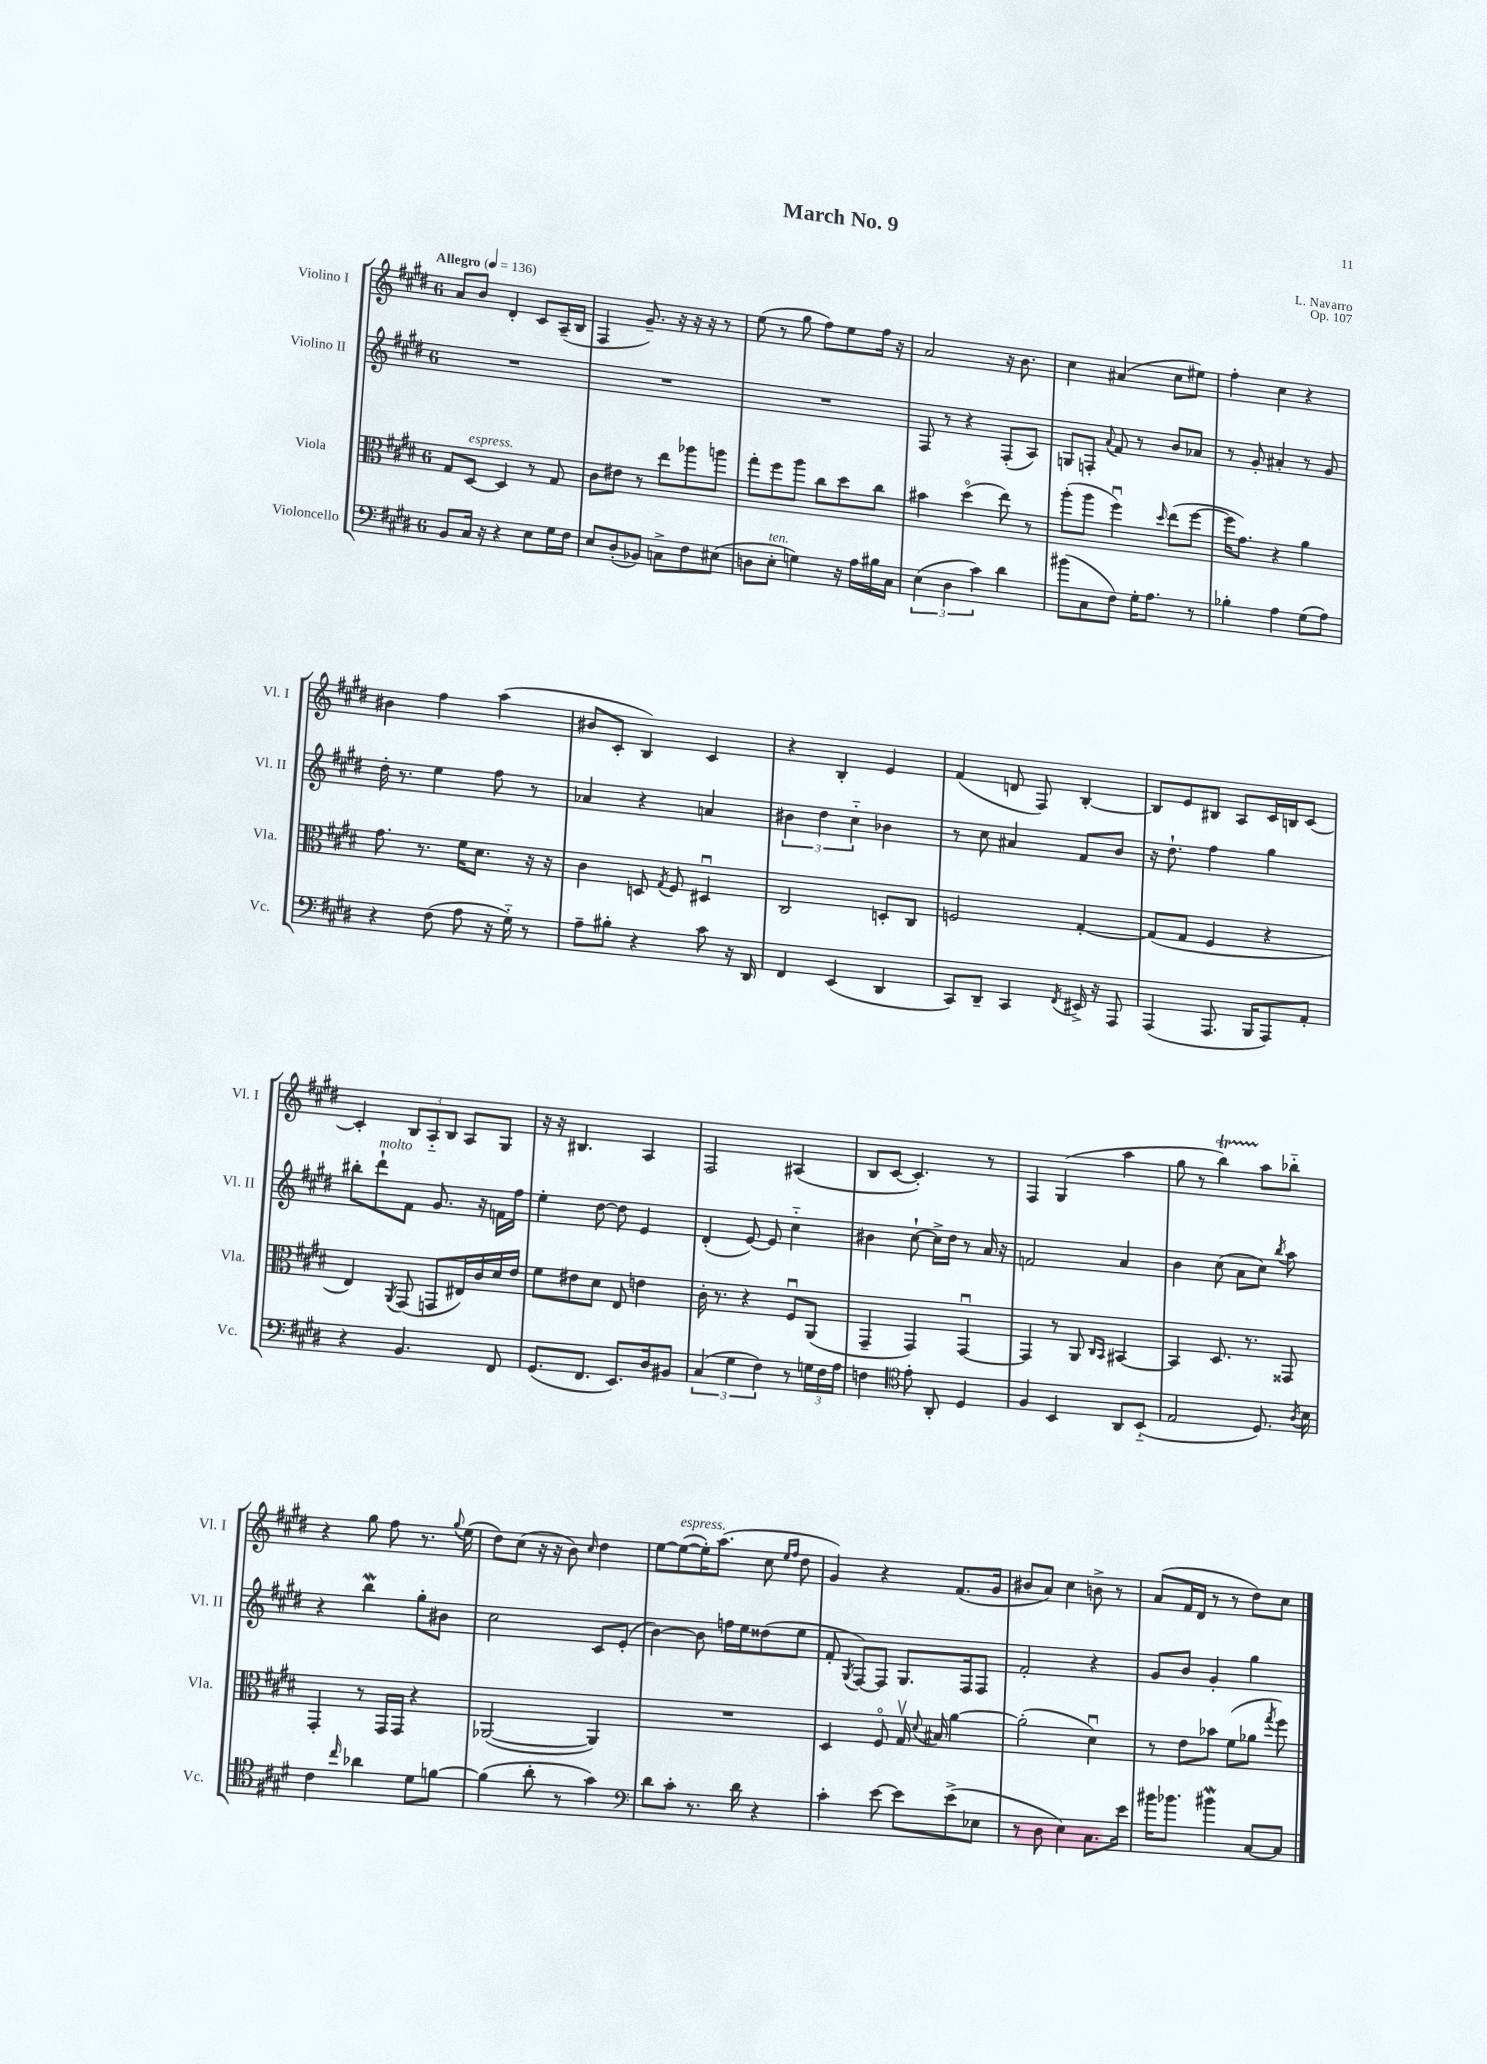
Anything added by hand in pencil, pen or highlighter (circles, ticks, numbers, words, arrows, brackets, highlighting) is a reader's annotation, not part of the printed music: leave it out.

**kern	**kern	**kern	**kern
*staff4	*staff3	*staff2	*staff1
*clefF4	*clefC3	*clefG2	*clefG2
*k[f#c#g#d#]	*k[f#c#g#d#]	*k[f#c#g#d#]	*k[f#c#g#d#]
*M6/8	*M6/8	*M6/8	*M6/8
*MM136	*MM136	*MM136	*MM136
8BB/L	8G#/L	2.r	8a/L
16C#/Jk	[8D#/J	.	8b/J
16r	.	.	.
4r	4D#/]	.	4d#'/
8E\L	8r	.	8c#/L
16G#\L	8G#/	.	(16A~/L
16F#\JJ	.	.	16B/JJ
=	=	=	=
8E/L	8c#\L	2.r	4F#/
(8D#'/	8e#\J	.	.
8BB-/J)	8r	.	8.g#~/)
8C^\L	8ee\L	.	.
.	.	.	16r
8F#\	8aa-\	.	16r
.	.	.	16r
(8E#\J	8aa\J	.	8r
=	=	=	=
8D\L	8gg#'\L	2.r	(8ee\
8E'\J	8ff#\	.	8r
4G\)	8aa\J	.	8gg#\
.	8cc#\L	.	8ff#\L)
16r	8dd#\	.	8ee\
16A\LL	.	.	.
16B#\	8cc#\J	.	16ff#\Jk
16C#\JJ	.	.	16r
=	=	=	=
(6E\	4b#\	8F#/	2a/
.	.	8r	.
6D#\	.	.	.
.	(4dd#o\	4r	.
6c#\)	.	.	.
4d#\	8ee\)	(8F#'/L	16r
.	.	.	8.b\
.	8r	8A/J)	.
=	=	=	=
(8b#\L	(8aa'\L	8G/L	4cc#\
8C#\	8aa\J	8F'/J	.
.	.	8qqa/	.
8F#\J)	4ff#u\)	8f#/	(4a#/
16G#'\LK	.	8r	.
8.A\J	.	.	.
.	16qqdd#/	.	.
.	(8ee\L	8b/L	8cc#\L
8r	[8ff#\J	8a-/J	8ee#\J)
=	=	=	=
4B-'\	16ff#\]LK	8r	4ff#'\
.	8.g#\J)	.	.
.	.	8g#'/	.
4A\	4r	4a#'/	4cc#\
(8G#\L	4a\	8r	4r
8A\J)	.	8g#/	.
=	=	=	=
4r	8.g#\	16dd#'\	4b#\
.	.	8.r	.
.	8.r	.	.
(8F#\	.	4ee\	4ff#\
8A\	16f#\LK	.	.
.	8.d#\J	.	.
16r	.	8ff#\	(4aa\
16G#'~\)	.	.	.
8r	16r	8r	.
.	16r	.	.
=	=	=	=
8A~\L	4c#\	4a-/	8b#/L
8B#'\J	.	.	8c#'/J
4r	8D/	4r	4B/)
.	8qG#/	.	.
.	8F#/	.	.
8c#\	4D#u/	4a/	4c#/
16r	.	.	.
16DD#/	.	.	.
=	=	=	=
4FF#/	2C#/	6b#\	4r
.	.	6dd#\	.
(4EE/	.	.	4B'/
.	.	6cc#'~\	.
4DD#/	8D'/L	4b-\	4e/
.	8C#/J	.	.
=	=	=	=
8CC#/L)	2F/	8r	(4f#/
8DD#~/J	.	8cc#\	.
4CC#/	.	4a#/	8d/
.	.	.	8F#/)
8qFF#/	.	.	.
16EE#^/	[4G#'/	8f#/L	[4B'/
16r	.	.	.
8AAA/	.	8b/J	.
=	=	=	=
(4AAA/	(8G#/]L	16r	8B/]L
.	.	8.dd#`\	.
.	8G#/J	.	8e/
8.AAA/	4F#/	4ff#\	8B#/J
.	.	.	8A/L
16BBB/LK	.	.	.
8AAA/)	4r	4gg#\	16c#/L
.	.	.	16B/J
8AA'/J	.	.	[8c#/J
=	=	=	=
4r	4E/)	8bb#'\L	4c#'/]
.	.	8ddd#`\	.
.	8qAA/	.	.
4.BB/	(8GG#/	8f#\J	12B/L
.	.	.	12A'~/
.	8GG/L	8.g#/	.
.	.	.	12B/J
.	16E#/L)	.	8A/L
.	16c#/	16r	.
8FF#/	16d#/	16f\LL	8G#/J
.	16e/JJ	16ff#\JJ	.
=	=	=	=
(8.GG#/L	8f#\L	4ee'\	16r
.	.	.	16r
.	8e#\	.	4.B#/
8.FF#/J	.	.	.
.	8d#\J	[8dd#\	.
8.EE/L)	8E/	8dd#\]	.
.	4e\	4e/	4A/
16D#/k	.	.	.
8BB#/J	.	.	.
=	=	=	=
(6C#/	16c#'\	(4d#'/	2F#/
.	8.r	.	.
6G#\	.	.	.
.	4r	[8e/)	.
6F#\)	.	.	.
.	.	8e/]	.
8r	8F#u/L	4cc#'~\	(4A#/
24G\LL	(8AA/J	.	.
24F#\	.	.	.
24A\JJ	.	.	.
=	=	=	=
4F\	4GG#~/	4b#\	8B/L
.	.	.	[8c#/J
*clefC4	*	*	*
8e'\	4GG#/)	[8cc#`\	4.c#'/])
8AA'/	.	16cc#^\]LL	.
.	.	16dd#\JJ	.
4D#/	[4GG#u/	8r	.
.	.	16a/	8r
.	.	16r	.
=	=	=	=
4F#/	4GG#/]	2f/	4F#/
4BB/	8r	.	(4G#/
.	8AA/	.	.
.	16qqC#/LL	.	.
.	16qqBB/JJ	.	.
8AA/L	[4BB#/	4a/	4aa\
(8BB'~/J	.	.	.
=	=	=	=
2E/	4BB#/]	4b\	8gg#\
.	.	.	8r
.	8.D#/	(8cc#\	4bb\)
.	.	8a\L	.
.	8.r	.	.
8.D#/)	.	8cc#\J)	8aa\L
.	.	8qbb/	.
.	8GG##/	8aa\	8bb-'~\J
8qA/	.	.	.
16B\	.	.	.
=	=	=	=
4c#\	4GG#'/	4r	4r
16qqcc#/	.	.	.
4a-\	8r	4bb\	8gg#\
.	16GG#/LL	.	8ff#\
.	16GG#/JJ	.	.
8d#\L	4r	8gg#'\L	8.r
[8f\J	.	8b#\J	.
.	.	.	8qqgg#/
.	.	.	(16ee\
=	=	=	=
(4f\]	([2AA-/	2cc#\	8dd#\L)
.	.	.	(8cc#\J
8a'\	.	.	16r
.	.	.	16r
8r	.	.	8b\)
.	.	.	16qqcc#/
4g#\)	4AA-/])	8c#/L	4dd#\
.	.	(8e'/J	.
=	=	=	=
*clefF4	*	*	*
8d#\L	2.r	[4b\)	[8ee\L
8c#'\J	.	.	(8ee\_
8.r	.	8b\]	16ee'\]K)
.	.	.	(8.aa\J
.	.	16ff\LL	.
16d#\	.	16ee\J	.
4r	.	(8dd##\	8cc#\
.	.	.	16qqee/LL
.	.	.	16qqff#/JJ
.	.	8ee\J	8dd#\
=	=	=	=
4c#'\	4D#/	8f#'/	4g#/)
.	.	8qG#/	.
.	.	[8F#/L)	.
[8e\	8F#o/	8F#/]J	4r
8e\]L	16G#v/	8.G#/L	.
.	8qqd#/	.	.
.	16B#/	.	.
(8e^\	[4a\	.	(8.f#/L
.	.	16F#/k	.
8E-\J	.	8F#/J	.
.	.	.	16g#/Jk
=	=	=	=
8r	(2a'\]	2f#'/	8b#/L
8D#\	.	.	8a/J)
4E\)	.	.	4cc#\
8.C#\L	4d#u\)	4r	8b^\
.	.	.	8r
16e\Jk	.	.	.
=	=	=	=
16b#\LK	8r	8g#/L	(8a/L
8.b-\J	.	.	.
.	8e\L	8b/J	16f#/L
.	.	.	16d#/JJ
4b#\	8b-\J	4g#'/	8r
.	(8f#\L	.	8r
[8C#/L	8a-\J	4gg#\	8dd#\L)
.	8qgg#/	.	.
8C#/]J	8ff#\)	.	8cc#\J
==	==	==	==
*-	*-	*-	*-
